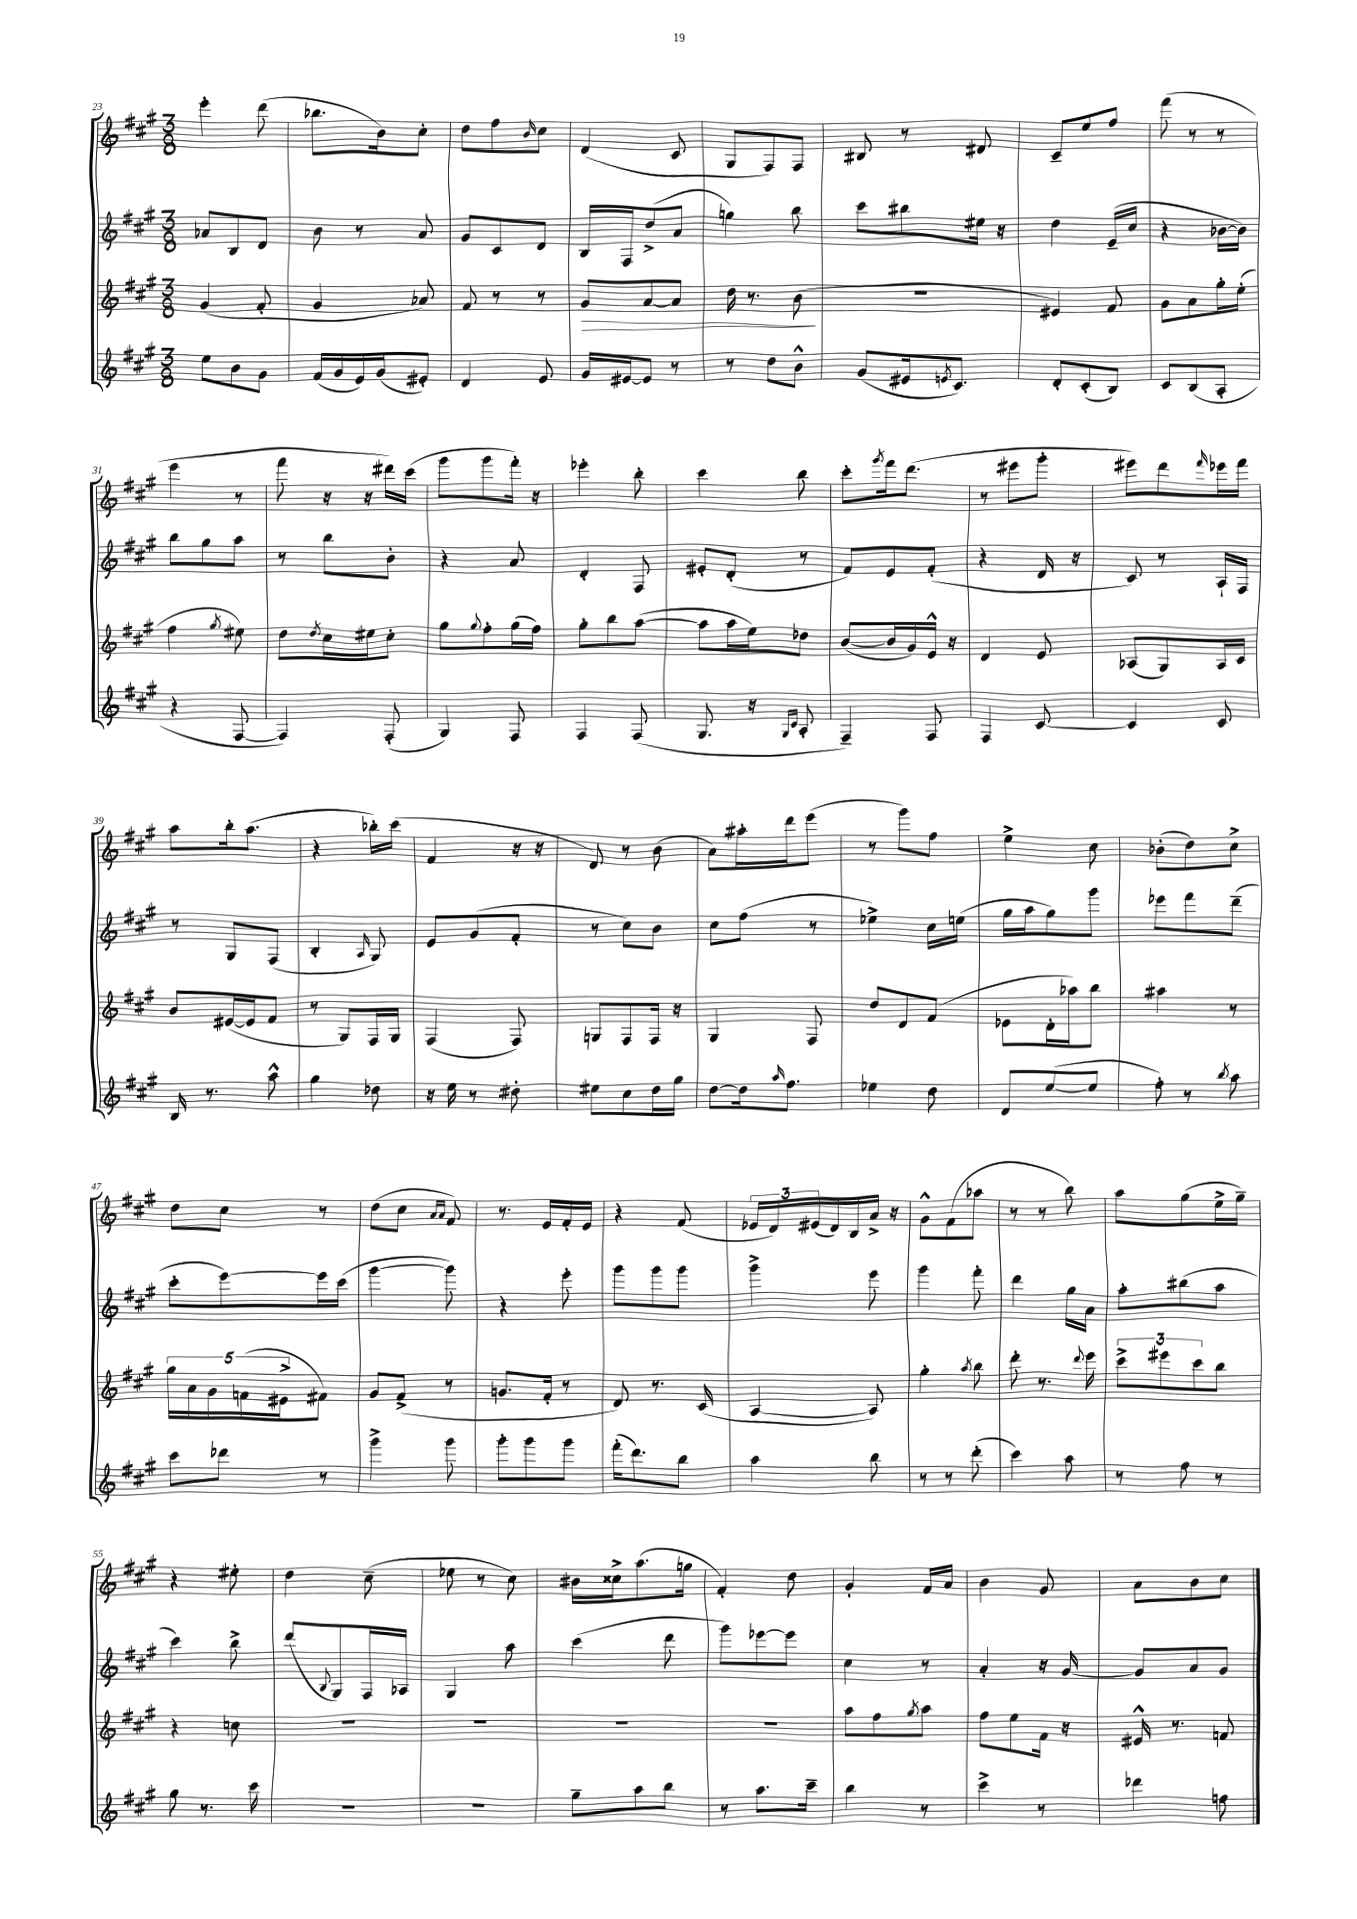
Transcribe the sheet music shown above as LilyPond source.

<<
\new StaffGroup <<
\new Staff = "s0" {
    \clef treble \key a \major \numericTimeSignature \time 3/8
    e'''4-. d'''8( |
    bes''8. b'16) cis''8-. |
    d''8 fis''8 \grace { b'16 } cis''8 |
    d'4( cis'8 |
    gis8 fis8) fis8 |
    bis8 r8 dis'8 |
    cis'8-- e''8 fis''8 |
    fis'''8( r8 r8 |
    e'''4 r8 |
    fis'''8 r16 r16 dis'''16) cis'''16( |
    gis'''8 gis'''8 fis'''16-.) r16 |
    ees'''4-. b''8-. |
    cis'''4 b''8 |
    cis'''8-. \acciaccatura { gis'''8 } fis'''16 d'''8.( |
    r8 eis'''8 gis'''8-. |
    eis'''8) d'''8 \grace { fis'''16 } ees'''16 fis'''16 |
    a''8 b''16-. a''8.( |
    r4 bes''16-.) cis'''16( |
    fis'4 r16 r16 |
    d'8) r8 b'8( |
    a'8) ais''16-. d'''16 e'''8( |
    r8 gis'''8) fis''8 |
    e''4-> cis''8 |
    bes'8-.( d''8) cis''8-> |
    d''8 cis''8 r8 |
    d''8( cis''8 \grace { a'16 a'16 } fis'8) |
    r8. e'16 fis'16-. e'16 |
    r4 fis'8( |
    \tuplet 3/2 { ees'16 d'16) eis'16( } d'16) b16 a'16-> r16 |
    gis'8-^ fis'8( aes''8 |
    r8 r8 b''8) |
    a''8 gis''8( e''16-> gis''16--) |
    r4 eis''8-. |
    d''4 cis''8--( |
    ees''8 r8 cis''8) |
    bis'16 cisis''16-> a''8.( g''16 |
    fis'4-.) d''8 |
    gis'4-. fis'16 a'16 |
    b'4 gis'8 |
    a'8 b'8 cis''8 \bar "|." |
}
\new Staff = "s1" {
    \clef treble \key a \major \numericTimeSignature \time 3/8
    aes'8 b8 d'8 |
    b'8 r8 a'8 |
    gis'8 cis'8 d'8 |
    b16 fis16 d''8->( a'8 |
    g''4) b''8 |
    cis'''8 bis''8 eis''16 r16 |
    d''4 e'16--( cis''16 |
    r4 bes'16~ bes'16) |
    b''8 gis''8 a''8 |
    r8 b''8 b'8-. |
    r4 a'8 |
    d'4-. fis8 |
    eis'8-. d'8-.( r8 |
    fis'8) e'8 fis'8-.( |
    r4 d'16 r16 |
    cis'8) r8 a16-! fis16 |
    r8 gis8 fis8( |
    b4-. \grace { a16 } gis8) |
    e'8 gis'8( fis'8-. |
    r8 cis''8) b'8 |
    cis''8 fis''8( r8 |
    ees''4->) cis''16 e''16( |
    gis''16 a''16 gis''8) gis'''8 |
    ees'''8 fis'''8 d'''8--( |
    cis'''8-. e'''8~) e'''16 cis'''16( |
    gis'''4~ gis'''8) |
    r4 e'''8-. |
    gis'''8 gis'''8 gis'''8 |
    gis'''4-> e'''8 |
    gis'''4 fis'''8-. |
    d'''4 gis''16 a'16 |
    a''8-. bis''8( a''8 |
    cis'''4) b''8-> |
    d'''8( \appoggiatura { b8 } gis8) fis16 aes16 |
    gis4 a''8 |
    cis'''4( d'''8 |
    gis'''8) ees'''8~ ees'''8 |
    cis''4 r8 |
    a'4-. r16 gis'16~ |
    gis'8 a'8 gis'8 \bar "|." |
}
\new Staff = "s2" {
    \clef treble \key a \major \numericTimeSignature \time 3/8
    gis'4( fis'8-. |
    gis'4 aes'8) |
    fis'8 r8 r8 |
    gis'8\> a'8~ a'8 |
    d''16 r8. b'8\!( |
    R4. |
    eis'4) fis'8 |
    gis'8 a'8 gis''16-. e''16-.( |
    fis''4 \acciaccatura { gis''8 } eis''8) |
    d''8 \acciaccatura { d''8 } cis''16 eis''16 cis''8-. |
    gis''8 \appoggiatura { gis''8 } fis''8-. gis''16( fis''16) |
    gis''8-. b''8 a''8~( |
    a''8 a''16 e''16) des''8 |
    b'8~( b'16 gis'16) e'16-^ r16 |
    d'4 e'8 |
    aes8( gis8) aes16 cis'16 |
    b'8 eis'16~( eis'16 fis'8 |
    r8 gis8) fis16 gis16 |
    fis4( fis8) |
    g8 fis8 fis16 r16 |
    gis4 fis8 |
    d''8 d'8 fis'8( |
    ees'8 d'16-. aes''16) b''8 |
    ais''4 r8 |
    \tuplet 5/4 { gis''16 a'16 gis'16 f'16( eis'16-> } fis'8) |
    gis'8 fis'8->( r8 |
    g'8. fis'16-. r8 |
    d'8) r8. cis'16( |
    a4~ a8) |
    gis''4-. \acciaccatura { a''8 } b''8 |
    d'''8-. r8. \appoggiatura { d'''8 } e'''16 |
    \tuplet 3/2 { cis'''8-> eis'''8 cis'''8 } b''8 |
    r4 c''8 |
    R4. |
    R4. |
    R4. |
    R4. |
    a''8 fis''8 \acciaccatura { gis''8 } a''8 |
    fis''8 e''8 fis'16 r16 |
    eis'16-^ r8. f'8 \bar "|." |
}
\new Staff = "s3" {
    \clef treble \key a \major \numericTimeSignature \time 3/8
    e''8 b'8 gis'8 |
    fis'16( gis'16 e'16) gis'16( eis'8-.) |
    d'4 e'8 |
    gis'16 eis'16~ eis'8 r8 |
    r8 d''8 b'8-^ |
    gis'8( eis'16 \acciaccatura { e'8 } cis'8.) |
    d'8-. cis'8-.( b8) |
    cis'8 b8( a8-. |
    r4 fis8~ |
    fis4) fis8-.( |
    gis4) fis8 |
    fis4 fis8( |
    gis8. r16 \grace { gis16 cis'16 } a8-. |
    fis4--) fis8 |
    fis4 cis'8~ |
    cis'4 cis'8 |
    b16 r8. a''8-^ |
    gis''4 des''8 |
    r16 e''16 r8 dis''8-. |
    eis''8 cis''8 d''16 gis''16 |
    d''8~ d''16 \grace { a''16 } fis''8. |
    ees''4 d''8 |
    d'8 e''8~( e''8 |
    fis''8-.) r8 \acciaccatura { b''8 } a''8 |
    cis'''8 des'''8 r8 |
    gis'''4-> gis'''8 |
    gis'''8-. gis'''8 gis'''8 |
    fis'''16-.( d'''8.) b''8 |
    a''4 b''8 |
    r8 r8 d'''8-.( |
    cis'''4) a''8 |
    r8 fis''8 r8 |
    gis''8 r8. cis'''16 |
    R4. |
    R4. |
    gis''8-- a''8 b''8 |
    r8 a''8. cis'''16-- |
    b''4 r8 |
    cis'''4-> r8 |
    des'''4 f''8 \bar "|." |
}
>>
>>
\layout { \context { \Score currentBarNumber = #23 } }
